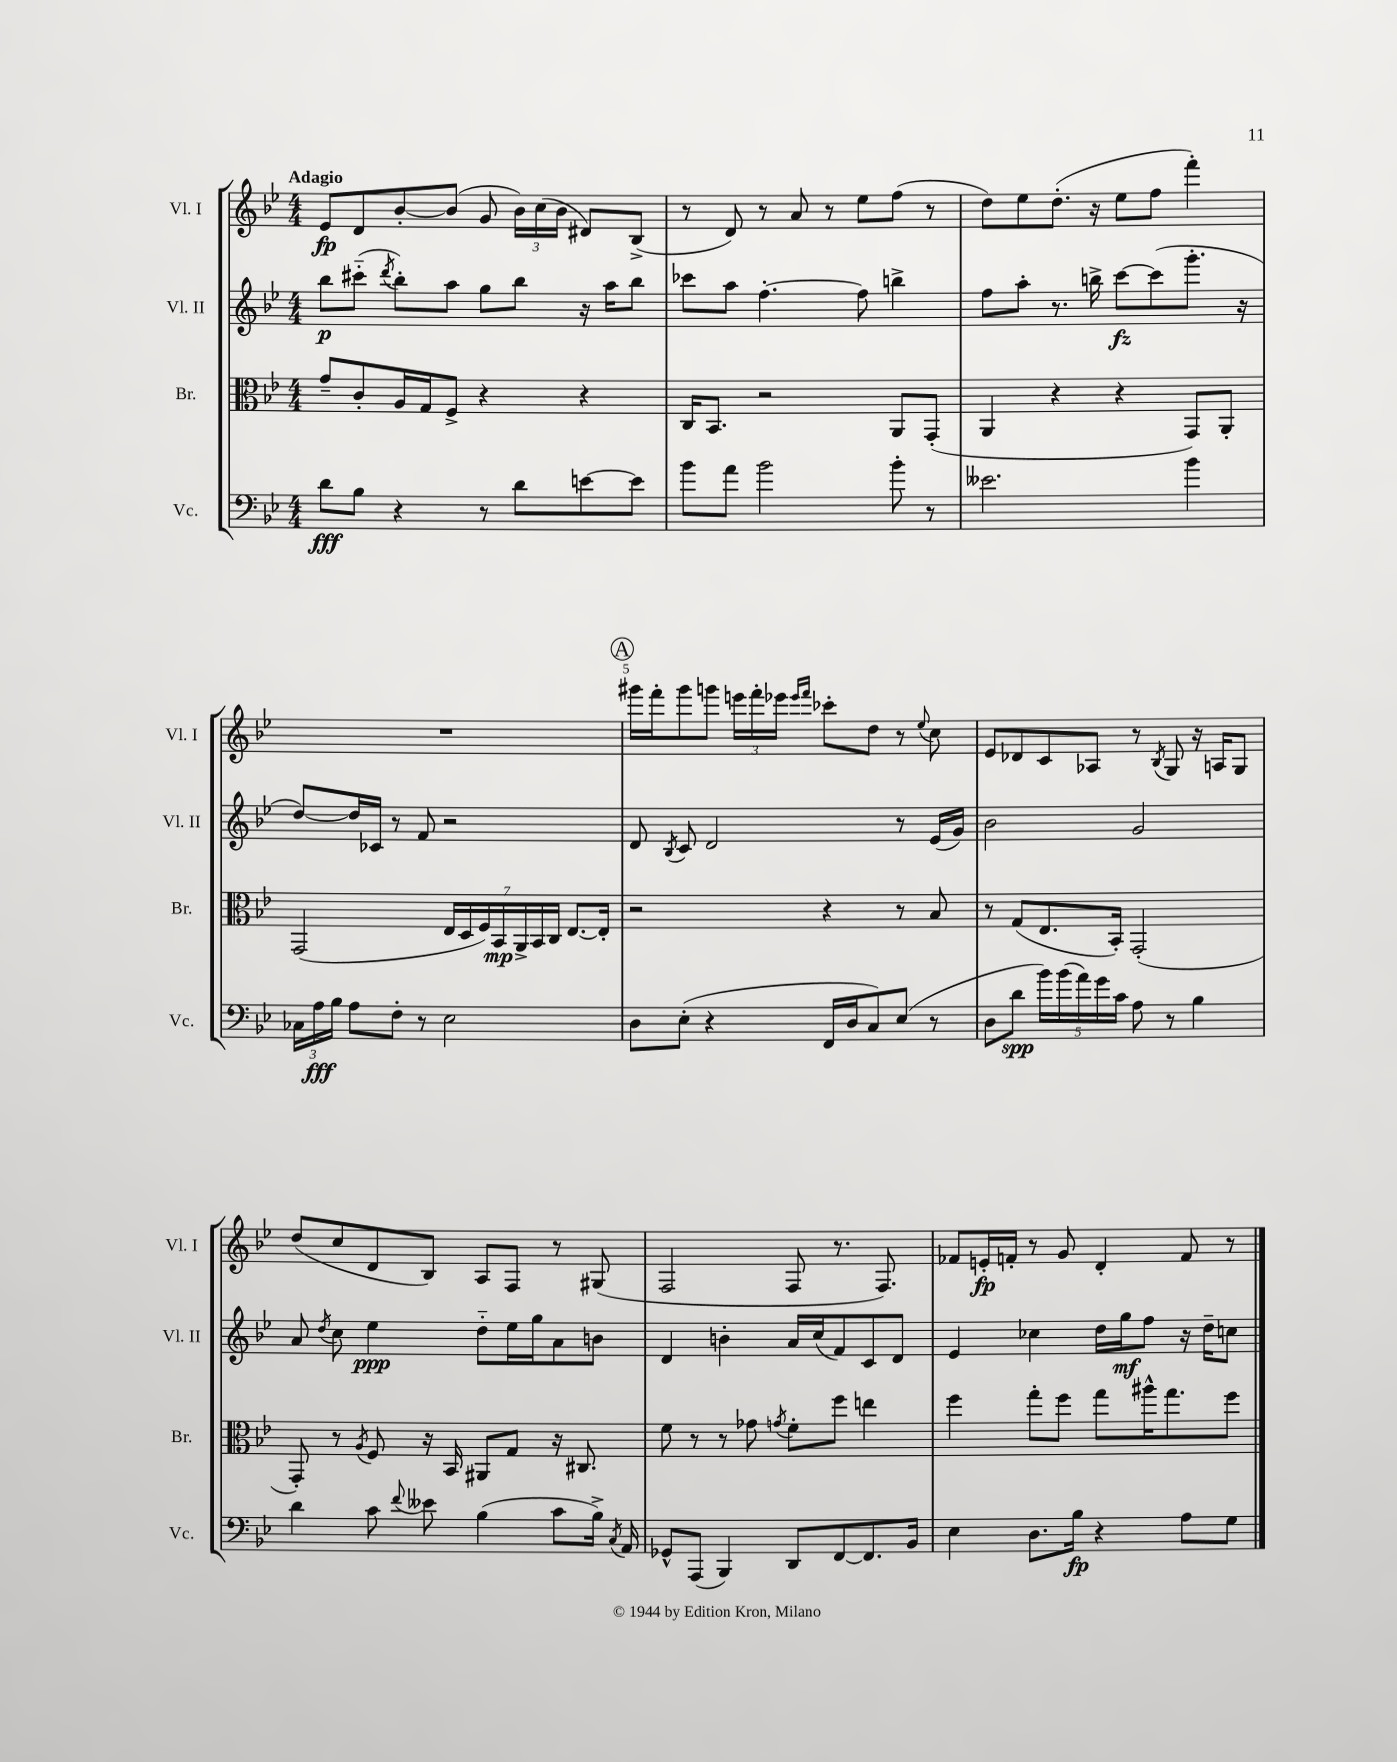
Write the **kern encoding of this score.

**kern	**dynam	**kern	**dynam	**kern	**dynam	**kern	**dynam
*part4	*part4	*part3	*part3	*part2	*part2	*part1	*part1
*staff4	*staff4	*staff3	*staff3	*staff2	*staff2	*staff1	*staff1
*I"Vc.	*	*I"Br.	*	*I"Vl. II	*	*I"Vl. I	*
*I'Vc.	*	*I'Br.	*	*I'Vl. II	*	*I'Vl. I	*
*clefF4	*	*clefC3	*	*clefG2	*	*clefG2	*
*k[b-e-]	*	*k[b-e-]	*	*k[b-e-]	*	*k[b-e-]	*
*M4/4	*	*M4/4	*	*M4/4	*	*M4/4	*
=1	=1	=1	=1	=1	=1	=1	=1
!	!	!	!	!	!	!LO:TX:a:B:t=Adagio	!
8d\L	fff	8g~/L	.	8bb-\L	p	8e-/L	fp
8B-\J	.	8c'/	.	(8ccc#X\J	.	8d/	.
.	.	.	.	8qddd/	.	.	.
4r	.	16A/L	.	8bb-'\L)	.	[8b-'/	.
.	.	16G/J	.	.	.	.	.
.	.	8F^/J	.	8aa\J	.	(8b-/J]	.
8r	.	4r	.	8gg\L	.	8g/	.
8d\L	.	.	.	8bb-\J	.	24b-\LL)	.
.	.	.	.	.	.	(24cc\	.
.	.	.	.	.	.	24b-\JJ	.
[8en\	.	4r	.	16r	.	8d#X/L)	.
.	.	.	.	16aa\KL	.	.	.
8e\J]	.	.	.	8bb-\J	.	(8B-^/J	.
=2	=2	=2	=2	=2	=2	=2	=2
8b-\L	.	16C/KL	.	8ccc-X\L	.	8r	.
.	.	8.BB-/J	.	.	.	.	.
8a\J	.	.	.	8aa\J	.	8d/)	.
2b-\	.	2r	.	[4.ff'\	.	8r	.
.	.	.	.	.	.	8a/	.
.	.	.	.	.	.	8r	.
.	.	.	.	8ff\]	.	8ee-\L	.
8b-'\	.	8AA/L	.	4bbn^\	.	(8ff\J	.
8r	.	(8GG'/J	.	.	.	8r	.
=3	=3	=3	=3	=3	=3	=3	=3
2.e--X\	.	4AA/	.	8ff\L	.	8dd\L)	.
.	.	.	.	8aa'\J	.	8ee-\	.
.	.	4r	.	8.r	.	(8.dd'\J	.
.	.	.	.	16bbn^\	.	16r	.
.	.	4r	.	[8ccc\L	fz	8ee-\L	.
.	.	.	.	(8ccc\]	.	8ff\J	.
4b-\	.	8GG/L)	.	8.ggg'\J	.	4fff'\)	.
.	.	8AA'/J	.	.	.	.	.
.	.	.	.	16r	.	.	.
!!LO:LB:g=z
=4	=4	=4	=4	=4	=4	=4	=4
24C-X\LL	.	(2GG/	.	[8dd/L)	.	1r	.
24A\	fff	.	.	.	.	.	.
24B-\JJ	.	.	.	.	.	.	.
8A\L	.	.	.	16dd/L]	.	.	.
.	.	.	.	16c-X/JJ	.	.	.
8F'\J	.	.	.	8r	.	.	.
8r	.	.	.	8f/	.	.	.
2E-\	.	28E-/LL	.	2r	.	.	.
.	.	28D/	.	.	.	.	.
.	.	28F/)	.	.	.	.	.
.	.	28BB-/	mp	.	.	.	.
.	.	28AA^/	.	.	.	.	.
.	.	28BB-/	.	.	.	.	.
.	.	28C/JJ	.	.	.	.	.
.	.	[8.E-/L	.	.	.	.	.
.	.	16E-'/Jk]	.	.	.	.	.
!!LO:REH:place=s1:t=A
=5	=5	=5	=5	=5	=5	=5	=5
8D\L	.	2r	.	8d/	.	16ggg#X\LL	.
.	.	.	.	.	.	16fff'\J	.
.	.	.	.	8qB-/	.	.	.
(8E-'\J	.	.	.	8c/	.	8ggg#\	.
4r	.	.	.	2d/	.	8gggn\J	.
.	.	.	.	.	.	24eeen\LL	.
.	.	.	.	.	.	24fff'\	.
.	.	.	.	.	.	24eee-X\JJ	.
.	.	.	.	.	.	16qqeee-/LL	.
.	.	.	.	.	.	16qqfff/JJ	.
16FF/LL	.	4r	.	.	.	8ccc-X'\L	.
16D/J	.	.	.	.	.	.	.
8C/)	.	.	.	.	.	8dd\J	.
(8E-/J	.	8r	.	8r	.	8r	.
.	.	.	.	.	.	8qqee-/	.
8r	.	8B-/	.	(16e-/LL	.	8cc\	.
.	.	.	.	16g/JJ)	.	.	.
=6	=6	=6	=6	=6	=6	=6	=6
8D\L	.	8r	.	2b-\	.	8e-/L	.
8d\J	spp	(8G/L	.	.	.	8d-X/	.
20b-\LL)	.	8.E-/	.	.	.	8c/	.
(20b-\	.	.	.	.	.	.	.
20a\)	.	.	.	.	.	.	.
.	.	.	.	.	.	8A-X/J	.
20g\	.	.	.	.	.	.	.
.	.	16BB-'/Jk)	.	.	.	.	.
20c\JJ	.	.	.	.	.	.	.
8A\	.	(2GG'/	.	2g/	.	8r	.
.	.	.	.	.	.	8qB-/	.
8r	.	.	.	.	.	8G/	.
4B-\	.	.	.	.	.	16r	.
.	.	.	.	.	.	16An/KL	.
.	.	.	.	.	.	8G/J	.
!!LO:LB:g=z
=7	=7	=7	=7	=7	=7	=7	=7
4d\	.	8GG'/)	.	8a/	.	(8dd/L	.
.	.	.	.	8qdd/	.	.	.
.	.	8r	.	8cc\	.	8cc/	.
.	.	8qA/	.	.	.	.	.
8c\	.	8F/	.	4ee-\	ppp	8d/	.
8qqf/	.	.	.	.	.	.	.
8e--X\	.	16r	.	.	.	8B-/J)	.
.	.	16BB-/	.	.	.	.	.
(4B-\	.	8AA#X/L	.	8dd\L	.	8A/L	.
.	.	8G/J	.	16ee-\L	.	8F/J	.
.	.	.	.	16gg\J	.	.	.
8c\L	.	16r	.	8a\	.	8r	.
.	.	8.C#X/	.	.	.	.	.
16B-^\Jk)	.	.	.	8bn\J	.	(8G#X/	.
8qC/	.	.	.	.	.	.	.
16AA/	.	.	.	.	.	.	.
=8	=8	=8	=8	=8	=8	=8	=8
8GG-X^^/L	.	8f\	.	4d/	.	2F/	.
(8AAA/J	.	8r	.	.	.	.	.
4BBB-/)	.	8r	.	4bn'\	.	.	.
.	.	8g-X\	.	.	.	.	.
.	.	8qgn/	.	.	.	.	.
8DD/L	.	8f'\L	.	16a/LL	.	8F/	.
.	.	.	.	(16cc/J	.	.	.
[8FF/	.	8ff\J	.	8f/)	.	8.r	.
8.FF/]	.	4een\	.	8c/	.	.	.
.	.	.	.	.	.	8.F/)	.
.	.	.	.	8d/J	.	.	.
16BB-/Jk	.	.	.	.	.	.	.
=9	=9	=9	=9	=9	=9	=9	=9
4E-\	.	4ff\	.	4e-/	.	8f-X/L	.
.	.	.	.	.	.	16en'/L	fp
.	.	.	.	.	.	16fn'/JJ	.
8.D\L	.	8gg'\L	.	4cc-X\	.	8r	.
.	.	8ff\J	.	.	.	8g/	.
16B-\Jk	fp	.	.	.	.	.	.
4r	.	8gg\L	.	16dd\LL	.	4d'/	.
.	.	.	.	16gg\J	mf	.	.
.	.	16aa#X^^\K	.	8ff\J	.	.	.
.	.	8.gg\	.	.	.	.	.
8A\L	.	.	.	16r	.	8f/	.
.	.	.	.	16dd~\KL	.	.	.
8G\J	.	8ff\J	.	8ccn\J	.	8r	.
==	==	==	==	==	==	==	==
*-	*-	*-	*-	*-	*-	*-	*-
